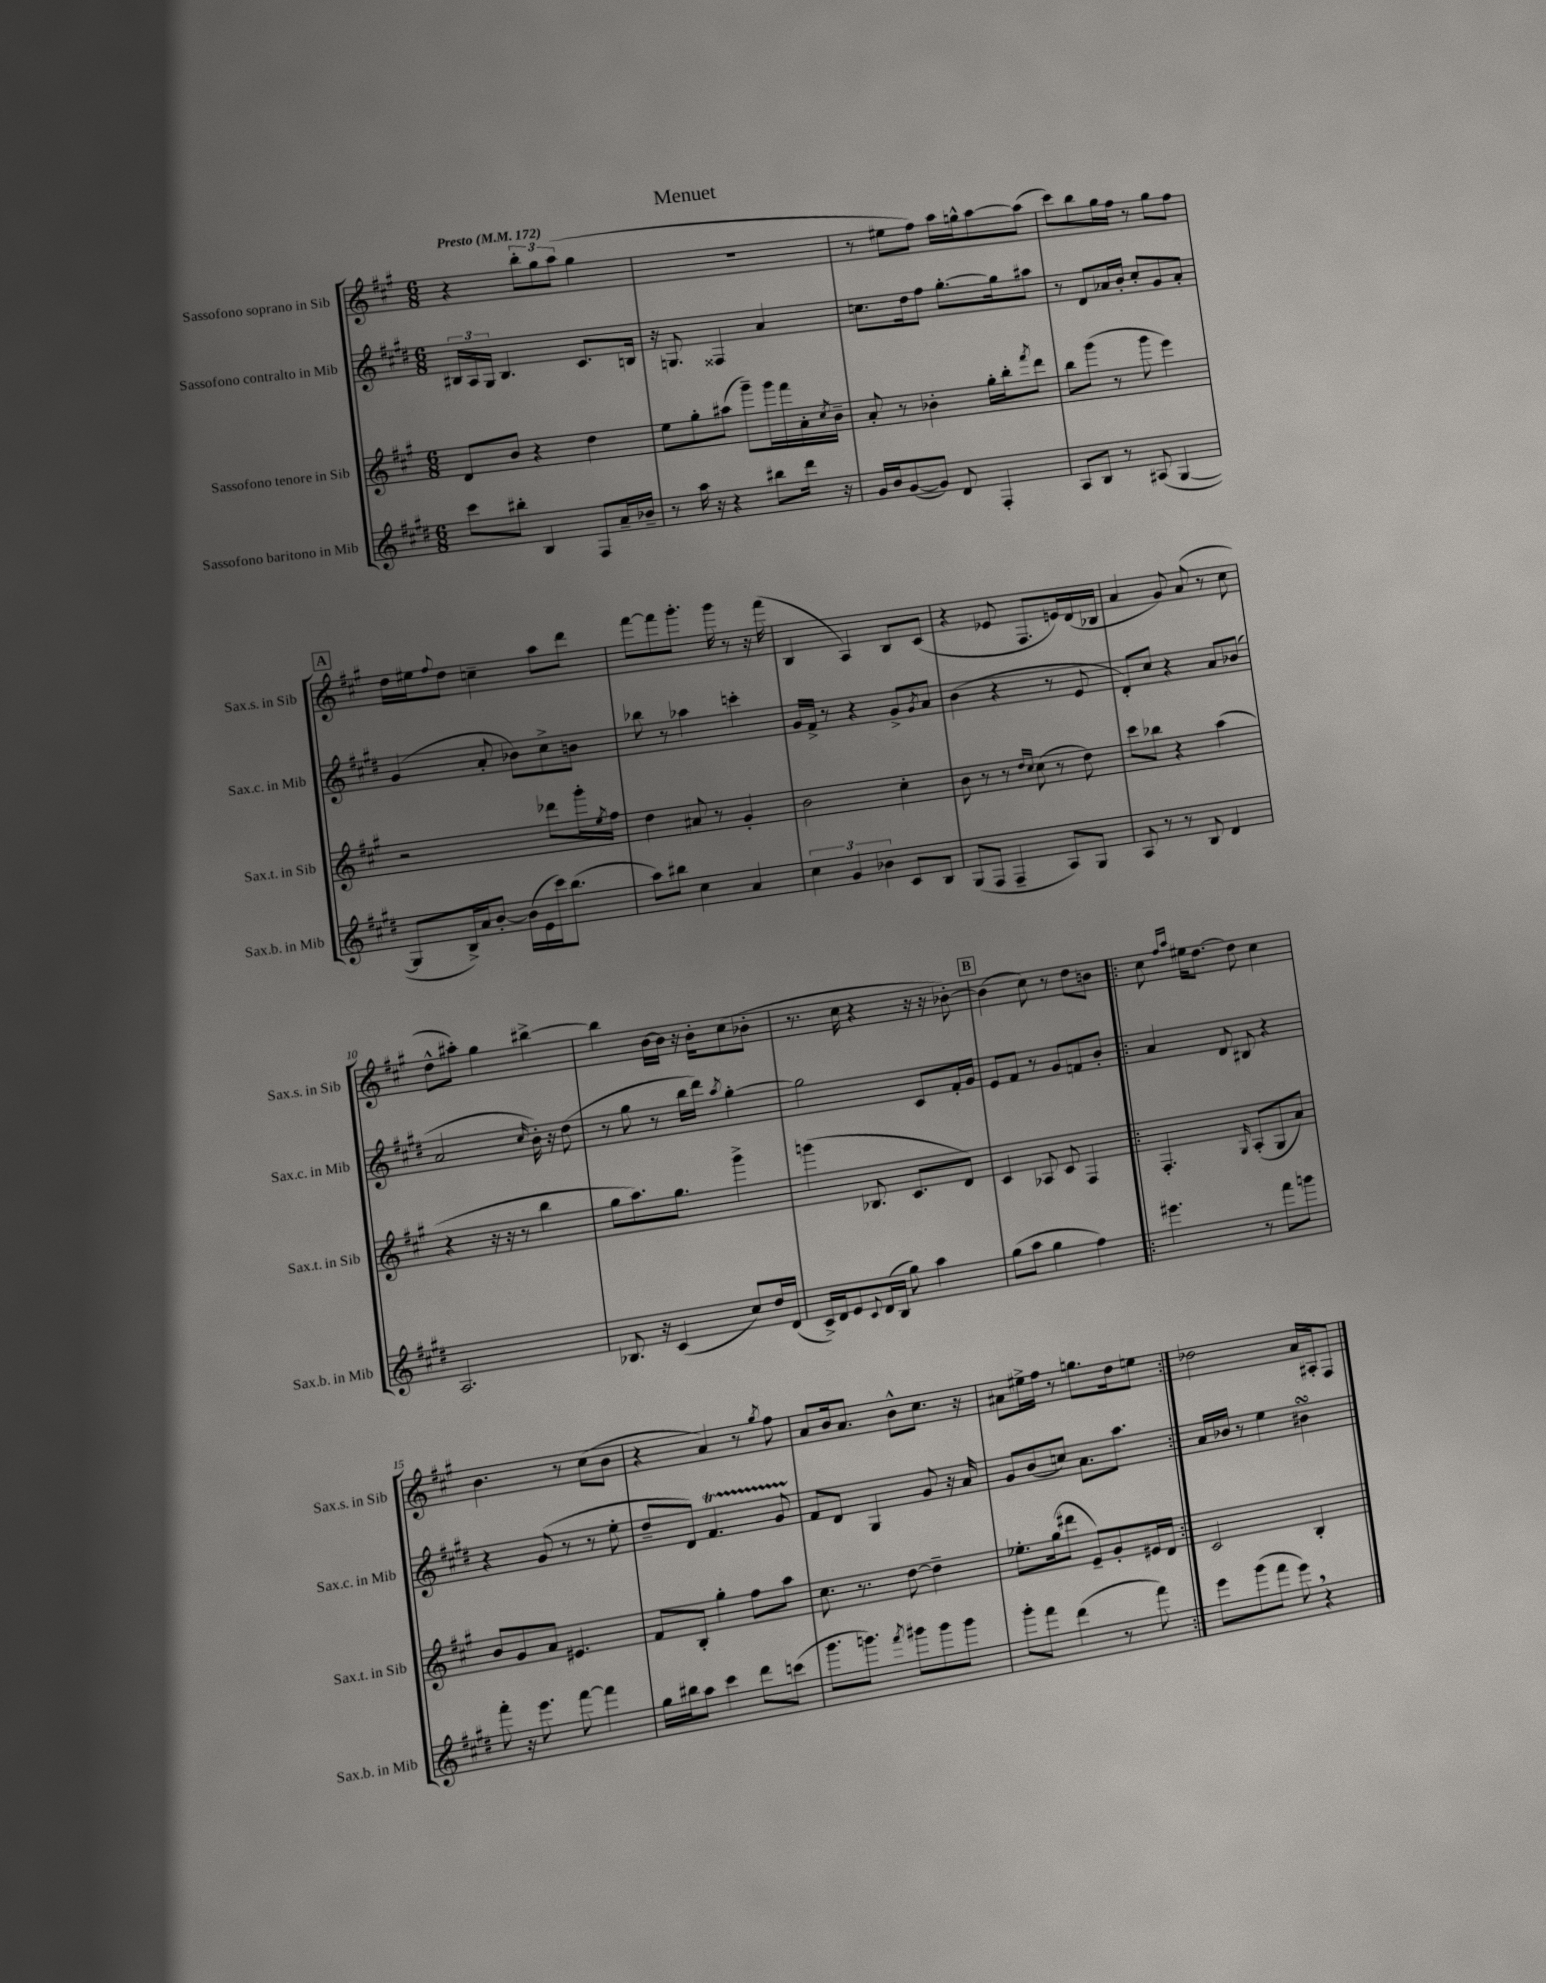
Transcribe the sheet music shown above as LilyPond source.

\header { title = "Menuet" }
<<
\new StaffGroup <<
\new Staff = "s0" \with { instrumentName = "Sassofono soprano in Sib" shortInstrumentName = "Sax.s. in Sib" } {
    \clef treble \key a \major \numericTimeSignature \time 6/8 \tempo "Presto" 4 = 172
    r4 \tuplet 3/2 { b''8-. gis''8 a''8( } gis''4 |
    R2. |
    r8 eis''8 fis''8) a''16 g''16-^ a''8~ a''8( |
    cis'''8) b''8 gis''16 fis''16 r8 gis''8 fis''8 |
    \mark \markup { \box "A" } d''16 eis''16 \appoggiatura { fis''8 } d''8 c''4-- a''8 d'''8 |
    fis'''8~ fis'''8 gis'''8.-. gis'''16 r8 r16 fis'''16( |
    b4 a4) b8 cis'8( |
    r4 ees'8 fis8. e'16) d'16( bes16 |
    a'4 gis'8) a'8( r8 cis''8 |
    d''8-^ ais''8-.) gis''4 bis''4~-> |
    bis''4 b'16~ b'16 r16 b'16-. cis''8( bes'8-. |
    r8. cis''16 r4 r16 r16 bes'8~-.) |
    \mark \markup { \box "B" } bes'4( cis''8) r8 d''8 b'8 |
    \repeat volta 2 { cis''8 \grace { fis''16 a''16 } eis''16 d''8.~ d''8 cis''4 |
    b'4. r8 cis''8( b'8 |
    r4 a'4) r8 \acciaccatura { gis''8 } fis''8 |
    a'8 b'16 a'8. b'8-^ cis''8. r16 |
    ais'8 eis''16-> fis''16 r8 g''8. d''16 e''8 | }
    des''2 a'16 ais16-. fis8 \bar "|." |
}
\new Staff = "s1" \with { instrumentName = "Sassofono contralto in Mib" shortInstrumentName = "Sax.c. in Mib" } {
    \clef treble \key e \major \numericTimeSignature \time 6/8
    \tuplet 3/2 { bis16 a16 gis16 } bis4. cis'8. b16 |
    r16 g8. fisis4 a'4 |
    c''8. dis''16 fis''8 gis''8.~-. gis''16 ais''8 |
    r8 dis'8 aes'16 b'16-. cis''8-. gis'8 aes'8-. |
    \mark \markup { \box "A" } gis'4( a'8-. bes'8) cis''8-> b'8 |
    bes''8 r8 aes''4 c'''4-. |
    gis'16 fis'16-> r8 r4 gis'8-> \acciaccatura { gis'8 } a'8 |
    b'4( r4 r8 e'8 |
    dis'8-.) cis''8 r4 a'8 bes'8( |
    a'2 \grace { cis''16 } b'16-.) r16 dis''8( |
    r8 gis''8 r8 b''16 dis'''16) \acciaccatura { a''8 } gis''4~-. |
    gis''2 cis'8 fis'16-. gis'16 |
    \mark \markup { \box "B" } e'8 fis'8 r8 gis'8 f'8 b'8-. |
    \repeat volta 2 { a'4 dis'8 bis8 r4 |
    r4 gis'8( r8 r8 e''8-. |
    dis''8-- dis'8) fis'4.\startTrillSpan gis'8 |
    fis'8\stopTrillSpan dis'8 gis4 gis'8 r16 a'16 |
    gis'8 b'8( c''8) a'8. a''8. | }
    a'16 bes'16 r8 e''4 bis'4\turn \bar "|." |
}
\new Staff = "s2" \with { instrumentName = "Sassofono tenore in Sib" shortInstrumentName = "Sax.t. in Sib" } {
    \clef treble \key a \major \numericTimeSignature \time 6/8
    d'8 b'8 r4 d''4 |
    e''8 gis''8-. ais''8( gis'''8--) gis'''16 fis'''16 a'16-. \acciaccatura { cis''8 } b'16-- |
    a'8-. r8 bes'4-. gis''16-. b''16-. \acciaccatura { fis'''8 } d'''8 |
    b''8 gis'''8( r8 gis'''8 e'''4) |
    \mark \markup { \box "A" } r2 des'''8 gis'''16-. \acciaccatura { e''8 } fis''16 |
    d''4 ais'8 r8 gis'4-. |
    b'2 cis''4-. |
    b'8 r8 r8 \grace { d''16 cis''16 } cis''8( r8 d''8) |
    cis'''8 bes''8 r4 a''4( |
    r4 r16 r16 r8 b''4 |
    gis''8 a''8.) gis''8. gis'''4-> |
    g'''4( bes8. cis'8. d'8) |
    \mark \markup { \box "B" } cis'4 aes8 cis'8 fis4 |
    \repeat volta 2 { fis4.-. \grace { gis16 } a8-.( gis8 a'8) |
    b'8 gis'8 a'8 eis'4. |
    fis'8 b8-. gis''4-. fis''8 a''8 |
    cis''8. r8. d''8~ d''4-- |
    ees''8.-. gis''16( dis'''8 e'8--) gis'8-. eis'16 d'16 | }
    cis'2 b4-. \bar "|." |
}
\new Staff = "s3" \with { instrumentName = "Sassofono baritono in Mib" shortInstrumentName = "Sax.b. in Mib" } {
    \clef treble \key e \major \numericTimeSignature \time 6/8
    cis'''8 bis''8-. b4 fis8 a'16-- bes'16-- |
    r8 a''16 r16 r4 bis''8 dis'''16 r16 |
    gis'16 b'16 gis'8~( gis'8) dis'8 fis4-. |
    a8 b8 r8 ais8( gis4~ |
    \mark \markup { \box "A" } gis8 b16->) a'16 b'8~-. b'16( e'16 cis'''16) b''8.( |
    a''8) bis''8 cis''4 a'4 |
    \tuplet 3/2 { cis''4 gis'4 bes'4 } cis'8 b8 |
    gis8( fis8 fis4-- a8) gis8 |
    a8 r8 r8 b8 dis'4 |
    a2. |
    bes8. r16 cis'4( cis''8) dis''16 dis'16( |
    cis'16->) dis'16 e'8 \appoggiatura { cis'8 } dis'16( b16 gis''8) a''4 |
    \mark \markup { \box "B" } gis''8( a''8 gis''4 fis''4) |
    \repeat volta 2 { eis'''4. r8 fis'''8 g'''8 |
    fis'''8-. r16 e'''8. fis'''8~ fis'''4 |
    gis''16 bis''16 a''8 cis'''4 dis'''8 c'''8( |
    gis'''8. g'''8.) \acciaccatura { fis'''8 } gis'''8 gis'''8 gis'''8 |
    gis'''8-. fis'''8 dis'''4( r8 fis'''8) | }
    e'''8 gis'''8( fis'''8 e'''8) \breathe r4 \bar "|." |
}
>>
>>
